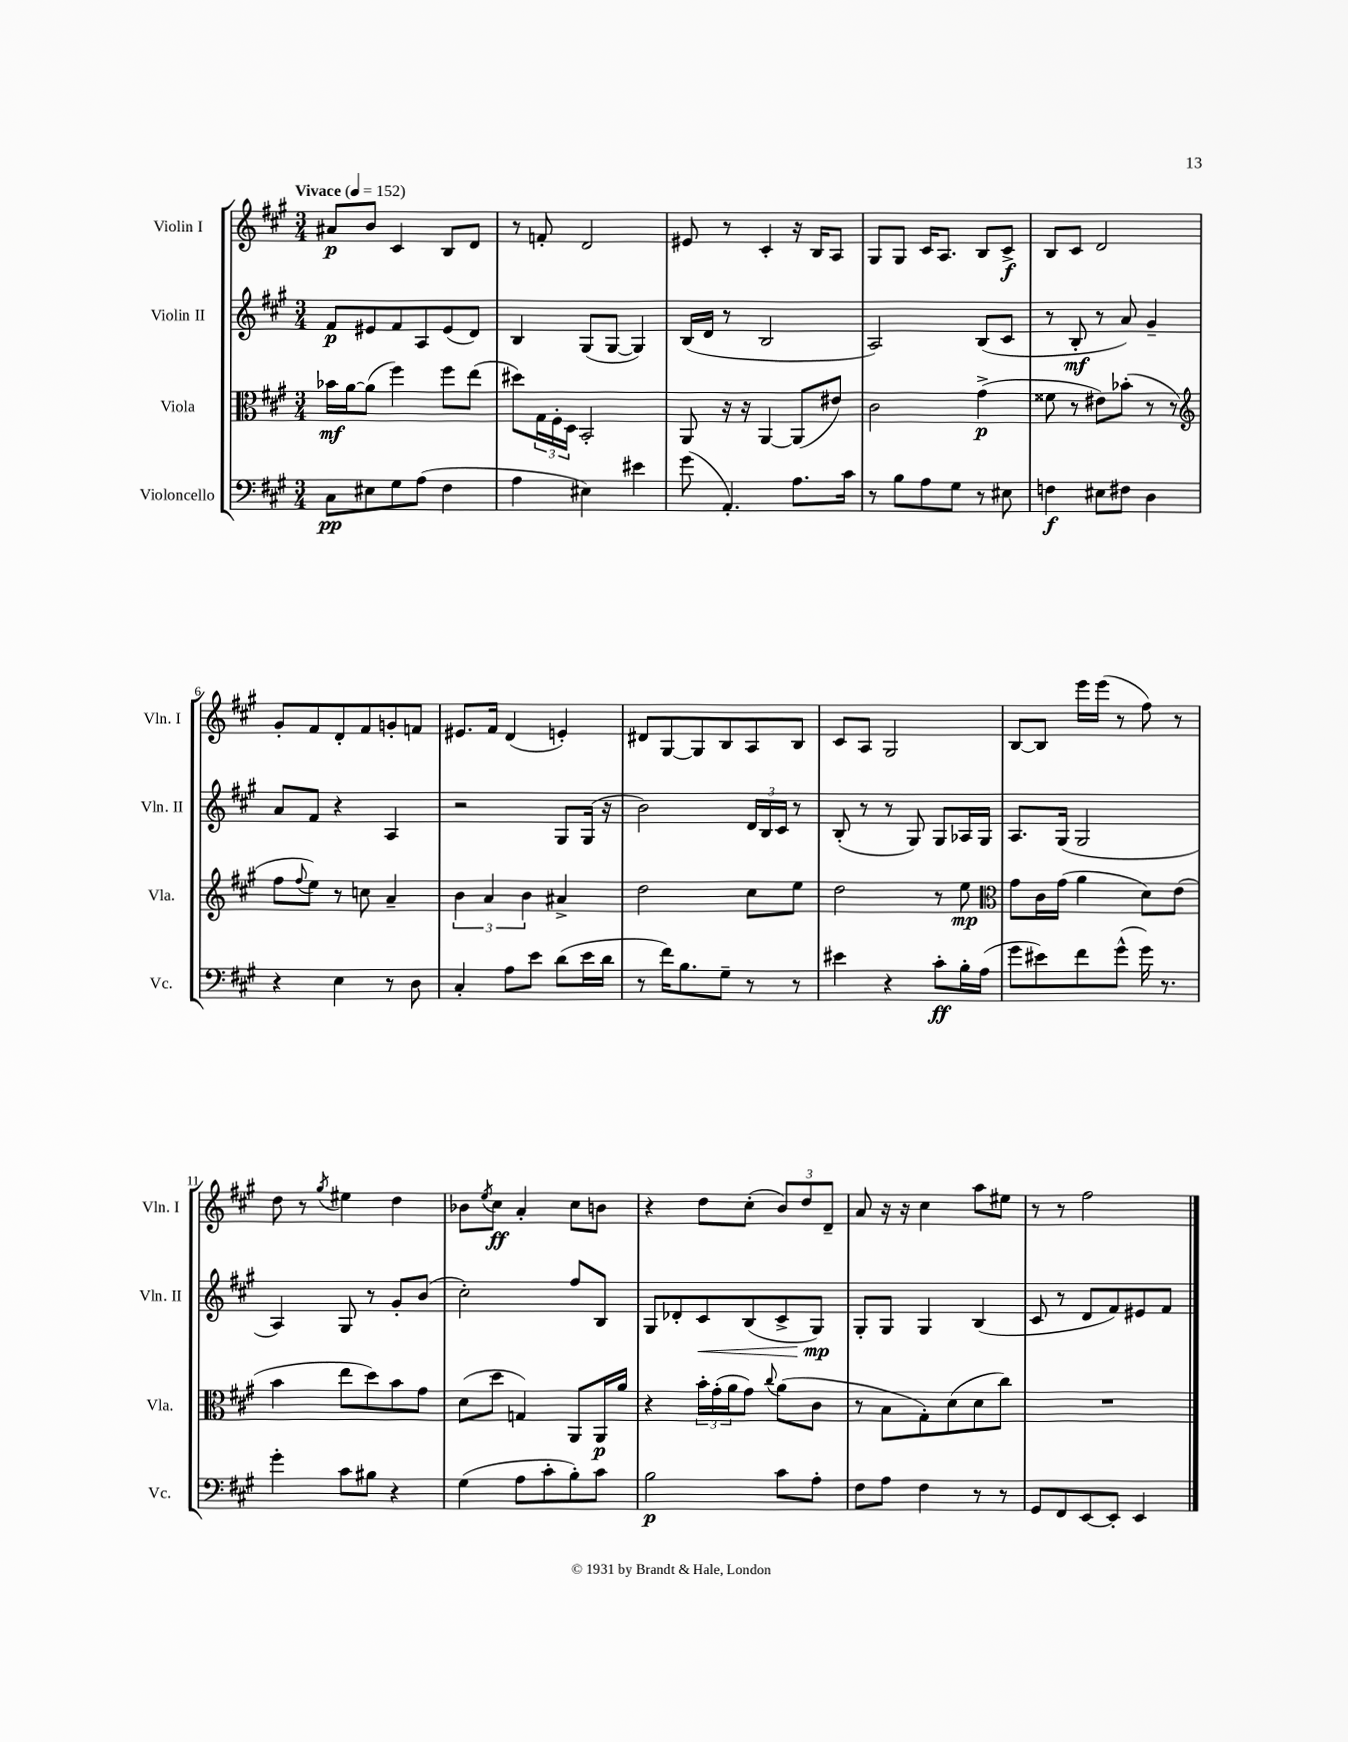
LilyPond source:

<<
\new StaffGroup <<
\new Staff = "s0" \with { instrumentName = "Violin I" shortInstrumentName = "Vln. I" } {
    \clef treble \key a \major \numericTimeSignature \time 3/4 \tempo "Vivace" 4 = 152
    ais'8\p b'8 cis'4 b8 d'8 |
    r8 f'8-. d'2 |
    eis'8 r8 cis'4-. r16 b16 a8 |
    gis8 gis8 cis'16 a8. b8 cis'8->\f |
    b8 cis'8 d'2 |
    gis'8-. fis'8 d'8-. fis'8 g'8-. f'8 |
    eis'8. fis'16 d'4( e'4-.) |
    dis'8 gis8~ gis8 b8 a8 b8 |
    cis'8 a8 gis2 |
    b8~ b8 e'''16 e'''16( r8 fis''8) r8 |
    d''8 r8 \acciaccatura { gis''8 } eis''4 d''4 |
    bes'8 \acciaccatura { e''8 } cis''8\ff a'4-. cis''8 b'8 |
    r4 d''8 cis''8-.( \tuplet 3/2 { b'8) d''8 d'8-- } |
    a'8 r16 r16 cis''4 a''8 eis''8 |
    r8 r8 fis''2 \bar "|." |
}
\new Staff = "s1" \with { instrumentName = "Violin II" shortInstrumentName = "Vln. II" } {
    \clef treble \key a \major \numericTimeSignature \time 3/4
    fis'8\p eis'8 fis'8 a8 eis'8( d'8) |
    b4 gis8( gis8~ gis4) |
    b16( d'16 r8 b2 |
    a2) b8( cis'8 |
    r8 b8-.\mf r8 a'8) gis'4-- |
    a'8 fis'8 r4 a4 |
    r2 gis8 gis16( r16 |
    b'2) \tuplet 3/2 { d'16 b16 cis'16 } r8 |
    b8-.( r8 r8 gis8) gis8 aes16 gis16 |
    a8. gis16( gis2 |
    a4) gis8 r8 gis'8-. b'8( |
    cis''2-.) fis''8 b8 |
    gis8 des'8-. cis'8\< b8( cis'8-> gis8\mp\!) |
    gis8-. gis8 gis4 b4( |
    cis'8 r8 d'8 fis'8) eis'8 fis'8 \bar "|." |
}
\new Staff = "s2" \with { instrumentName = "Viola" shortInstrumentName = "Vla." } {
    \clef alto \key a \major \numericTimeSignature \time 3/4
    bes'16\mf a'16~ a'8( fis''4) fis''8 e''8( |
    dis''8) \tuplet 3/2 { gis16 fis16-. d16 } b,2-. |
    a,8 r16 r16 a,4~ a,8( eis'8) |
    cis'2 gis'4->\p( |
    fisis'8 r8 eis'8) bes'8-.( r8 r8 |
    \clef treble fis''8 \appoggiatura { fis''8 } e''8) r8 c''8 a'4-- |
    \tuplet 3/2 { b'4 a'4 b'4 } ais'4-> |
    d''2 cis''8 e''8 |
    d''2 r8 e''8\mp |
    \clef alto gis'8 cis'16 gis'16( a'4 d'8) e'8( |
    b'4 e''8 d''8) b'8 gis'8 |
    d'8( d''8 g4) a,8 a,16\p a'16 |
    r4 \tuplet 3/2 { b'16-. gis'16-.( a'16 } gis'8) \appoggiatura { cis''8 } a'8( cis'8 |
    r8 b8 gis8-.) d'8( d'8 cis''8) |
    R2. \bar "|." |
}
\new Staff = "s3" \with { instrumentName = "Violoncello" shortInstrumentName = "Vc." } {
    \clef bass \key a \major \numericTimeSignature \time 3/4
    cis8\pp eis8 gis8 a8( fis4 |
    a4 eis4) eis'4 |
    gis'8( a,4.-.) a8. cis'16 |
    r8 b8 a8 gis8 r8 eis8 |
    f4\f eis8 fis8 d4 |
    r4 e4 r8 d8 |
    cis4-. a8 e'8 d'8( e'16 d'16 |
    r8 fis'16) b8. gis8-- r8 r8 |
    eis'4 r4 cis'8-.\ff b16-. a16( |
    gis'8 eis'8) fis'8 gis'8-^( gis'16) r8. |
    gis'4-. cis'8 bis8 r4 |
    gis4( a8 cis'8-. b8-.) cis'8 |
    b2\p cis'8 a8-. |
    fis8 a8 fis4 r8 r8 |
    gis,8 fis,8 e,8~ e,8-. e,4 \bar "|." |
}
>>
>>
